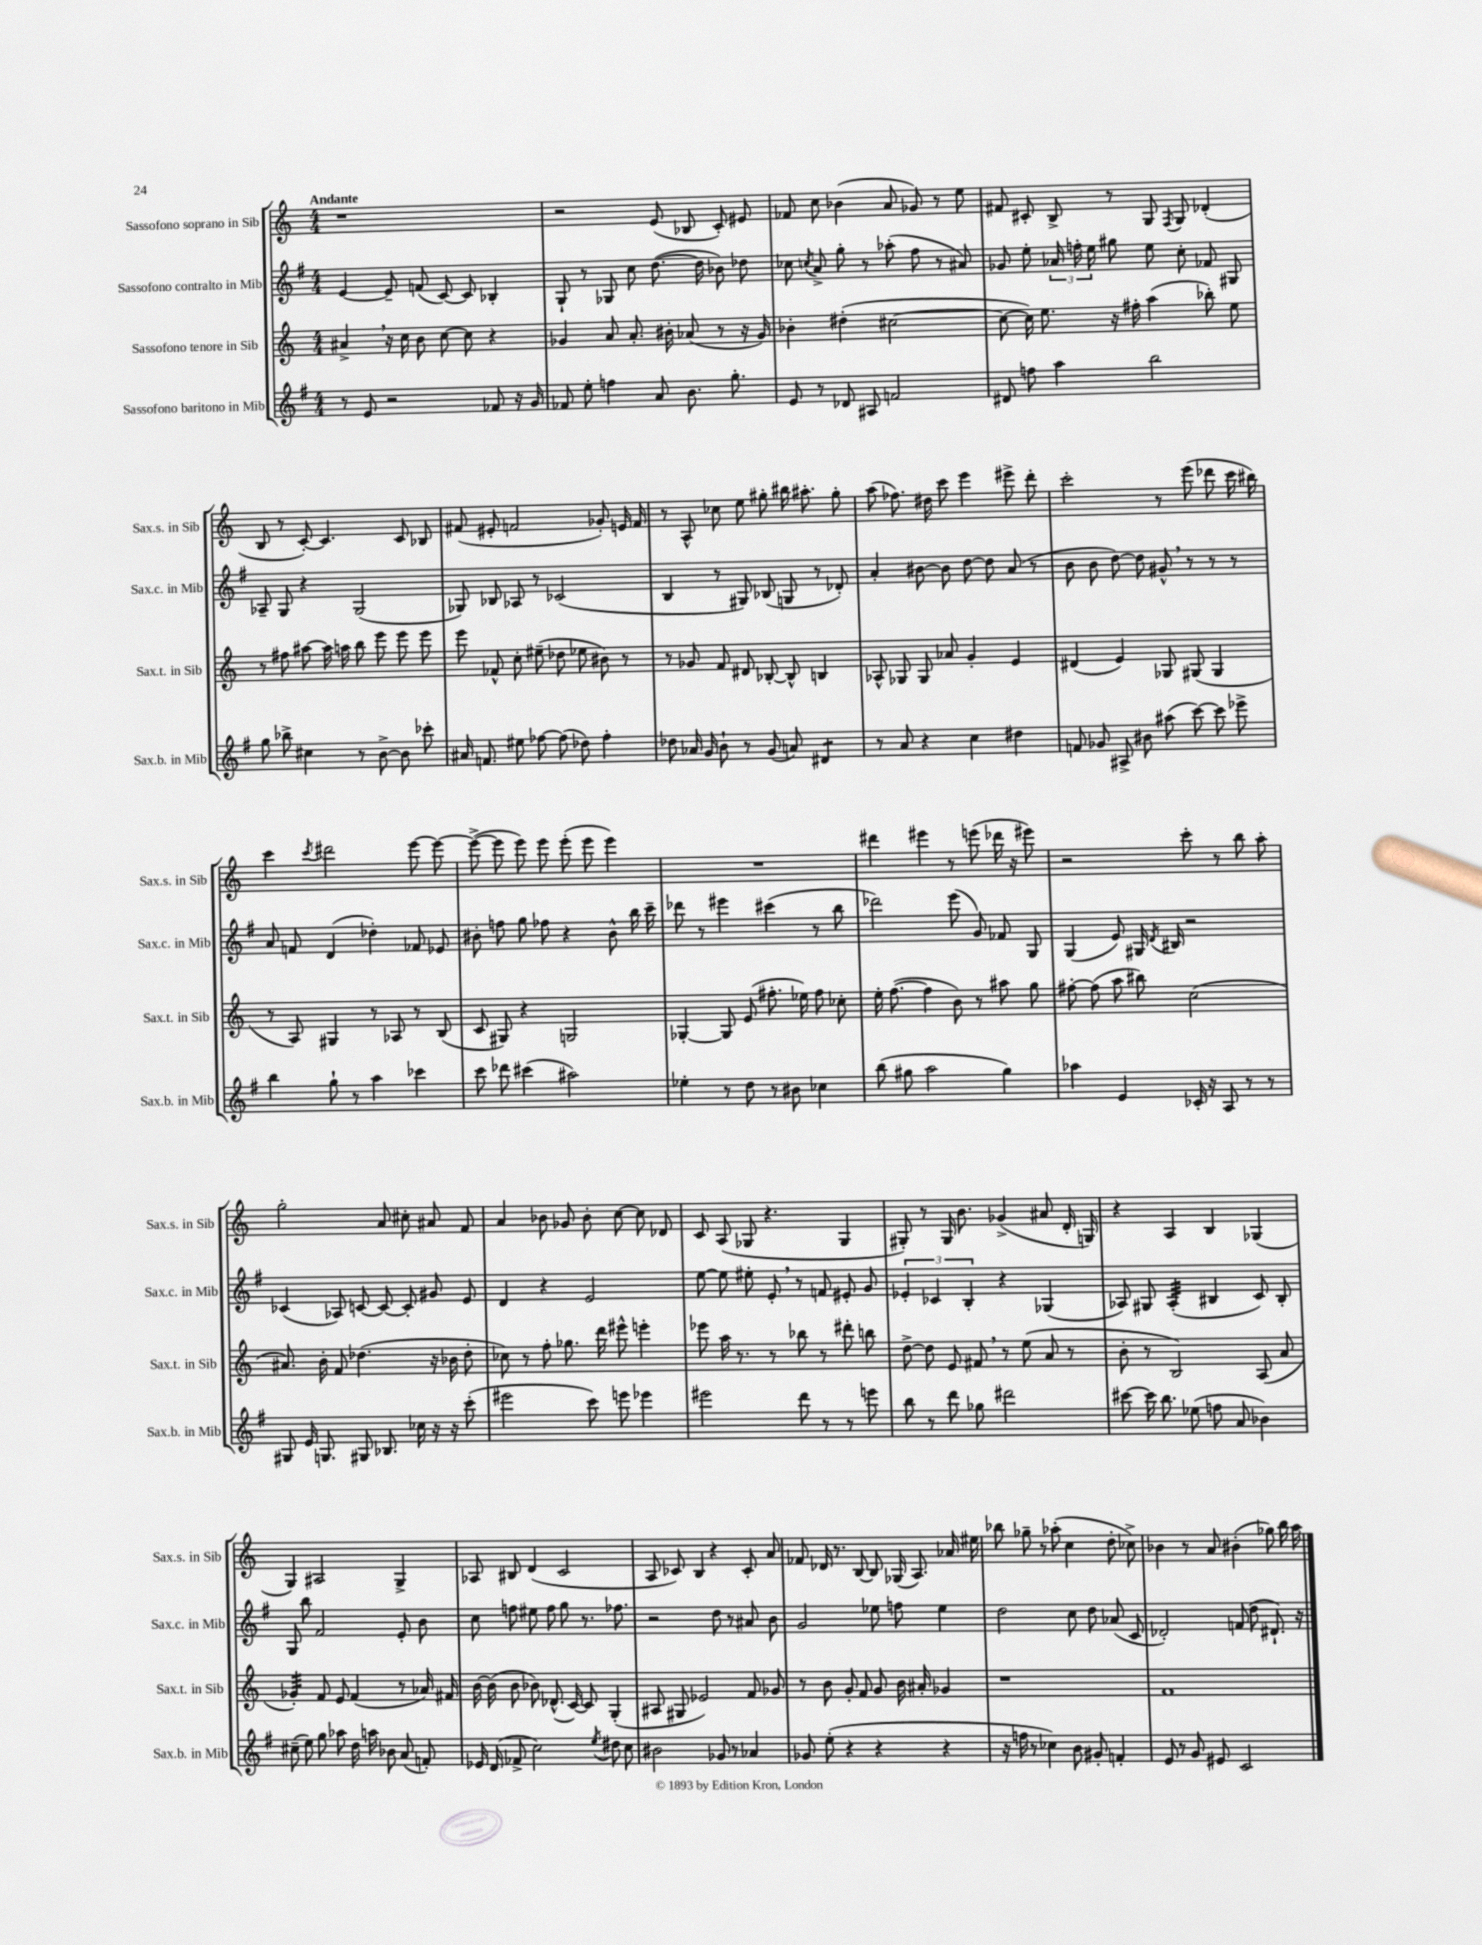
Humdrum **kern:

**kern	**kern	**kern	**kern
*staff4	*staff3	*staff2	*staff1
*clefG2	*clefG2	*clefG2	*clefG2
*k[f#]	*k[]	*k[f#]	*k[]
*M4/4	*M4/4	*M4/4	*M4/4
8r	4a#^/	[4e/	1r
8e/	.	.	.
2r	16r	8e~/]	.
.	16cc\	.	.
.	8b\	(8f/	.
.	[8cc\	[8c/)	.
.	8cc\]	8c/]	.
8f-/	4r	4B-'/	.
16r	.	.	.
16g/	.	.	.
=	=	=	=
8f-/	4g-/	8G`/	2r
8ee'\	.	8r	.
4ff\	8a/	8G-/	.
.	8.a'/	8cc\	.
8a/	.	([8.dd\	(8e/
.	16b#'\	.	.
8.b\	(8a-/	.	8B-/
.	.	16dd\]	.
.	8r	8b-\)	8c'/)
8.gg'\	.	.	.
.	16r	8dd-\	8e#/
.	16g-/)	.	.
=	=	=	=
8e/	4b-'\	8cc-\	8f-/
.	.	8qcc/	.
8r	.	8a^/	8cc\
8d-/	(4dd#'\	8gg'\	(4b-\
8A#/	.	8r	.
2f/	[2cc#\	(8aa-'\	8a/
.	.	8ff#\	8g-/)
.	.	8r	8r
.	.	8a#/)	8ee\
=	=	=	=
8d#/	8cc#\_	8g-/	8f#/
8ff\	16cc#\])	8ee'\	8c#'/
.	8.ee\	.	.
4aa\	.	24a-/	8B^/
.	.	24ff'\	.
.	.	24ee\	.
.	16r	8gg#\	8r
.	16ff#'\	.	.
2bb\	(4aa\	8ee\	8G/
.	.	.	8qF/
.	.	8cc'\	8G/
.	8bb-'\)	8f-/	(4d-'/
.	8ee\	8G#/	.
=	=	=	=
8gg\	8r	8A-~/	8B/
8bb-^\	8ff#\	8G/	8r
4cc#\	[8aa#\	4r	[8c'/)
.	16aa#\]	.	4.c/]
.	16aa\	.	.
8r	8bb\	(2G/	.
[8b^\	8eee\	.	.
8b\]	8eee\	.	8c/
8ccc-'\	8eee\	.	8B-/
=	=	=	=
16a#/	8eee\	8G-/)	(8f#/
8.f/	.	.	.
.	8f-^^/	8B-/	8e#'/
8ee#\	8cc'\	8A-/	2f/
[8ff-\	(8ee#~\	8r	.
(8ff-\]	8dd-\	(2c-/	.
8dd-\)	8ee-\	.	.
4ff-'\	8b#\)	.	8g-'/)
.	8r	.	16e/
.	.	.	16f/
=	=	=	=
8dd-\	8r	4B/	8r
16a-/	8g-/	.	8A^^/
16g/	.	.	.
8b`\	8f/	8r	8cc-\
8r	8d#/	8G#/)	8ee\
(8g/	[8B-'/	(8B-/	8gg#'\
8a/)	8B-^^/]	8G/	16bb#\
.	.	.	8.aa#'\
4d#/	4B/	8r	.
.	.	8d-'/)	8gg#'\
=	=	=	=
8r	8A-^^/	4a'/	(8aa\
8a/	8G-/	.	8.ff-\)
4r	8G-/	[8b#\	.
.	.	.	16dd#\
.	8a-/	8b#\]	8ccc\
4cc\	4g'/	[8dd\	4eee\
.	.	8dd\]	.
4dd#\	4e/	(8a/	8eee#^\
.	.	8r	8ddd'\
=	=	=	=
8f/	(4d#/	8b\	2ccc'\
8g-/	.	8b\	.
8A#^/	4e/)	[8dd\)	.
8b#\	.	8dd\]	.
(8aa#\	8G-/	8g#^^/	8r
[8ccc\)	(8G#/	8r	(8eee\
8ccc\]	4G#/	8r	8ddd-\
8eee-^\	.	8r	16ccc\
.	.	.	16bb#\)
=	=	=	=
4bb\	8r	8a/	4ccc\
.	8A/)	8f/	.
.	.	.	8qccc/
8gg`\	4G#/	(4d/	2ddd#\
8r	.	.	.
4aa\	8r	4dd-'\)	.
.	8A-/	.	.
4ccc-\	8r	8f-/	[8eee\
.	(8B/	8e-/	8eee\_
=	=	=	=
8ccc\	8c/	8b#'\	(8eee^\_
8ddd-\	8G#/)	8ff\	8eee\]
(4ccc#\	4r	8gg\	8eee\)
.	.	8ff-\	8eee\
2aa#\)	2G/	4r	(8eee'\
.	.	.	8eee\
.	.	8b#^^\	4eee\)
.	.	16bb\	.
.	.	16ccc~\	.
=	=	=	=
4ee-'\	[4G-'/	8ddd-\	1r
.	.	8r	.
8r	8G-/]	4eee#\	.
8dd\	(8e/	.	.
8r	8.ff#'\	(4ccc#\	.
8b#\	.	.	.
.	16ee-\)	.	.
4cc-\	8ff#\	8r	.
.	8cc-'\	8bb\	.
=	=	=	=
(8bb\	16ee'\	2ddd-\)	4ddd#\
.	([8.ff\	.	.
8gg#\	.	.	.
2aa\	4ff\]	.	4eee#\
.	8b\)	(8eee\	8r
.	8r	8g/)	(8eee\
4gg#\)	8aa#\	8f-/	16ddd-\
.	.	.	16r
.	8gg\	8G/	8eee#\)
=	=	=	=
4aa-\	[8ff#'\	(4G/	2r
.	(8ff#\]	.	.
4e/	8aa\	8e/)	.
.	8bb#\)	16G#/	.
.	.	8qd/	.
.	.	16B#/	.
16c-'/	(2cc\	2r	8ccc'\
16r	.	.	.
8A/	.	.	8r
8r	.	.	8bb\
8r	.	.	8aa'\
=	=	=	=
8G#/	8.a#/)	(4c-/	2gg'\
16e/	.	.	.
8.G/	16b'\	.	.
.	8f/	8A-/)	.
8G#/	(4.dd-\	[8c/	.
8.B-/	.	8c/_	8a/
.	.	8c'/]	8cc#'\
16cc-\	.	.	.
16r	16r	8g#/	8a#/
16r	16b-\	.	.
(8ccc'\	8dd-'\	8e/	8f/
=	=	=	=
2eee#\	8cc-\)	4d/	4a/
.	8r	.	.
.	8ff'\	4r	8b-\
.	8.gg-\	.	8g-/
8ccc\)	.	2e/	8b-'\
.	16ddd\	.	.
8eee\	8eee#^^\	.	[8cc\
4eee-\	4eee'\	.	8cc\]
.	.	.	8d-/
=	=	=	=
2eee#\	8eee-\	[8ee\	8c/
.	16aa\	8ee\]	(8A/
.	8.r	.	.
.	.	8ee#'\	8G-/
.	8r	8e'/	4.r
8ddd\	8bb-\	8r	.
8r	8r	8f/	.
8r	8ddd#'\	8e#'/	4G-/
8eee\	8bb\	8g/	.
=	=	=	=
8bb\	[8dd^\	6e-'/	8G#'/)
8r	8dd\]	.	8r
.	.	6c-/	.
8ddd\	8e/	.	16G#/
.	.	.	8.b\
.	.	6B'/	.
8gg-\	8f#/	.	.
2ddd#\	8r	4r	(4g-^/
.	(8ee\	.	.
.	8a/	(4G-/	8a#/
.	8r	.	16d'/
.	.	.	16G/)
=	=	=	=
[8ccc#\	8b'\	8A-/)	4r
16ccc#\]	8r	8G#/	.
8.bb\	.	.	.
.	2B/)	(4A-'/	4A/
(8ee-\	.	.	.
8ff\	.	4B#/	4B/
8a/	.	.	.
4b-\)	(8A/	8c/)	(4G-/
.	8a/	8B#'/	.
=	=	=	=
(8cc#~\	4g-'/)	8G/	4G/)
8ee\)	.	8bb\	.
8gg\	8f/	2f#/	2A#/
8aa-\	8e/	.	.
16dd\	(4f/	.	.
16aa\	.	.	.
8b-\	.	.	.
(8a/	8r	8e'/	4G^/
8f'/)	16a-/)	8b\	.
.	16f#/	.	.
=	=	=	=
16e-/	[16b\	8cc\	8A-/
(16d/	(16b\]	.	.
8f-^/	8b\	8ff\	8B#/
2cc\)	8b-\)	8ee#\	(4d/
.	(8.d-^^/	8ff\	.
.	.	8gg\	2c/
.	[16c/)	.	.
.	8c/]	8.r	.
8qee/	.	.	.
8dd#\	(4G'/	.	.
.	.	8.ff-\	.
8cc\	.	.	.
=	=	=	=
2b#\	8A#/	2r	8A/
.	8G#/	.	8c-/)
.	2e-/)	.	4B/
8g-/	.	8dd\	4r
8r	.	8r	.
4a-/	8f/	8a#/	8c-'/
.	8g-/	8b\	8a/
=	=	=	=
8g-/	8r	2g/	8f-/
(8ee'\	8b\	.	16d-/
.	.	.	8.r
4r	8g'/	.	.
.	8f/	.	[8B/
4r	8g/	8ee-\	8B/]
.	16b\	8ff\	(16G-/
.	16a#'/	.	8.A/)
4r	4g-/	4ee-\	.
.	.	.	16a-/
.	.	.	16ee#\
=	=	=	=
16r	1r	2dd\	8bb-\
16ff\	.	.	.
8r	.	.	8gg-~\
4cc-\)	.	.	8r
.	.	.	(8aa-'\
8b\	.	8cc\	4cc\
8g#'/	.	8dd\	.
4f'/	.	(8a-/	8dd'\
.	.	8c/	8cc-^\)
=	=	=	=
8e/	1f	2d-'/)	4b-\
8r	.	.	.
8g/	.	.	8r
8e#/	.	.	8a/
2c/	.	(8f/	(4b#'\
.	.	8dd\	.
.	.	8.d#`/)	8gg-\)
.	.	.	16bb\
.	.	16r	16aa\
==	==	==	==
*-	*-	*-	*-
